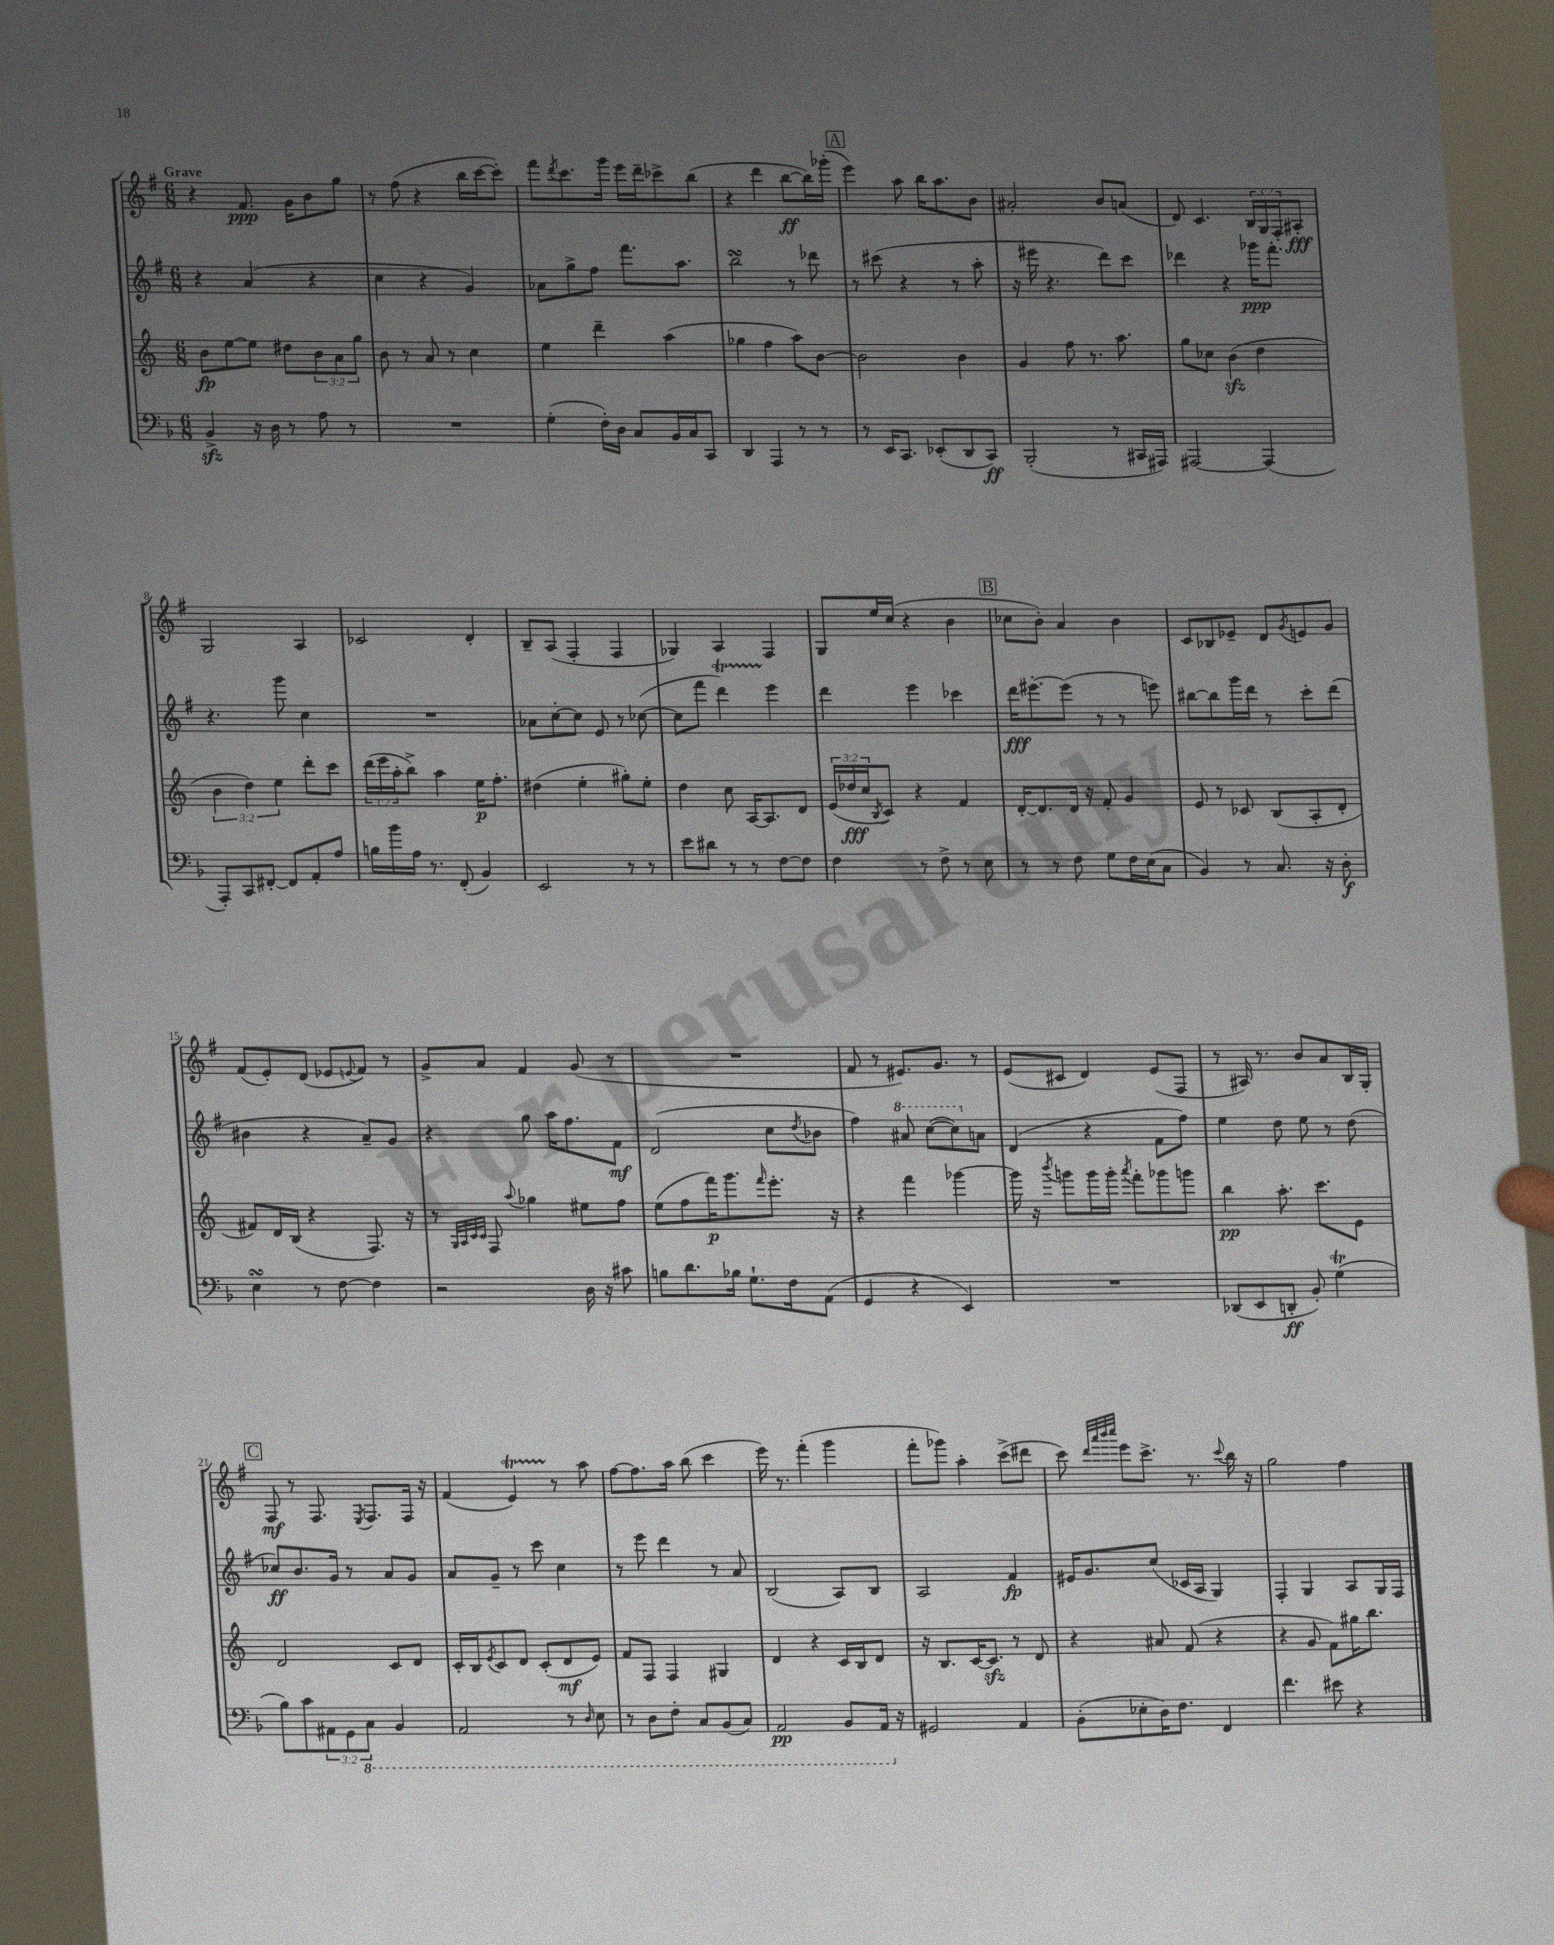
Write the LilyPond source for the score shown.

<<
\new StaffGroup <<
\new Staff = "s0" {
    \clef treble \key g \major \numericTimeSignature \time 6/8 \override Staff.TupletNumber.text = #tuplet-number::calc-fraction-text \tempo "Grave"
    r4 fis'8.\ppp g'16 b'8 g''8 |
    r8 fis''8( r4 b''16 c'''16~ c'''8-.) |
    fis'''8 \acciaccatura { d'''8 } c'''8. g'''16 e'''16 d'''16-- ces'''8-> b''8( |
    r4 d'''4 b''8~\ff b''16) ges'''16-.( |
    \mark \markup { \box "A" } e'''4) a''8 b''16 a''8. b'8 |
    ais'2-. b'8 a'8( |
    d'8) c'4. \tuplet 3/2 { b16 g16 fis16-. } ais8-.\fff |
    g2 a4 |
    ces'2 d'4-. |
    b8-- a8( fis4-. fis4 |
    ges4) a4 fis4 |
    g8 e''16 c''16( r4 b'4 |
    \mark \markup { \box "B" } ces''8 b'8-.) a'4 b'4 |
    c'8 bes8 ees'8-- d'8 \acciaccatura { g'8 } e'8 g'8 |
    fis'8( e'8-.) d'8( ees'8 \appoggiatura { e'8 } fis'8) r8 |
    g'8-> a'8 fis'4 g'8( r8 |
    R2. |
    fis'8 r8 eis'8.) g'8. r8 |
    e'8( cis'8 d'4) e'8( fis8 |
    r8 ais16) r8. b'8 a'8 b16 g16-. |
    \mark \markup { \box "C" } fis8\mf r8 fis8. \acciaccatura { e8 } fis8. fis16 r16 |
    fis'4( e'4\startTrillSpan) r8\stopTrillSpan a''8 |
    fis''8~ fis''8. a''16 b''8( c'''4 |
    e'''16) r8. fis'''4-.( g'''4 |
    fis'''8-. ges'''8) a''4-. c'''8->( dis'''8 |
    c'''8) \grace { d'''32 a'''32 b'''32 c''''32 } e'''8 c'''8.-> r8. \appoggiatura { c'''8 } b''16 r16 |
    g''2 fis''4 \bar "|." |
}
\new Staff = "s1" {
    \clef treble \key g \major \numericTimeSignature \time 6/8
    r4 a'4( r4 |
    c''4 r4 g'4) |
    aes'8 g''8-> fis''8 fis'''8. a''8. |
    b''2\turn r8 des'''8 |
    \mark \markup { \box "A" } r8 cis'''8( r4 r8 a''8-. |
    r16 eis'''16 r4. d'''8) c'''8 |
    des'''4 r4 ges'''16\ppp fis'''8.-. |
    r4. g'''8 c''4 |
    R2. |
    aes'8 c''8~-. c''8 e'8 r8 ces''8~( |
    ces''8 fis'''8 d'''4\startTrillSpan) e'''4\stopTrillSpan |
    d'''4 e'''4 ces'''4 |
    \mark \markup { \box "B" } d'''16\fff eis'''8.~-. eis'''8( r8 r8 e'''8) |
    bis''8~ bis''8 g'''16 d'''16 r8 c'''8-. d'''8( |
    bis'4 r4 a'8--) g'8 |
    r4 g''8 a''16 fis''8. fis'8\mf |
    d'2( c''8 \acciaccatura { d''8 } bes'8 |
    fis''4) \ottava #1 ais''8 c'''8~( c'''8) \ottava #0 a'!8 |
    d'4( r4 fis'8 fis''8) |
    e''4 d''8 e''8 r8 d''8( |
    \mark \markup { \box "C" } ces''8\ff) b'8. g'16 r8 a'8 g'8 |
    a'8 g'8-- r8 c'''8 c''4 |
    r8 e'''8 d'''4 r8 a'8 |
    b2( a8) b8 |
    a2 fis'4\fp |
    eis'16 g'8. c''8( ces'16 a16 g4) |
    fis4-. g4 a8 g16 fis16 \bar "|." |
}
\new Staff = "s2" {
    \clef treble \key c \major \numericTimeSignature \time 6/8 \override Staff.TupletNumber.text = #tuplet-number::calc-fraction-text
    b'8\fp e''8~ e''8 dis''8 \tuplet 3/2 { b'8 a'8 g''8 } |
    b'8 r8 a'8 r8 c''4 |
    e''4 d'''4-- a''4( |
    ges''4 f''4 a''8) b'8~ |
    \mark \markup { \box "A" } b'2 b'4 |
    g'4 f''8 r8. a''8. |
    g''8 ces''8 b'4\sfz( d''4 |
    \tuplet 3/2 { b'4 d''4) e''4 } d'''8-. c'''8 |
    \tuplet 3/2 { d'''16( e'''16 a''16-. } b''8->) a''4 e''16\p f''8.-. |
    dis''4( e''4-. gis''8-.) e''8-. |
    d''4 c''8 a16~ a8. d'8 |
    \tuplet 3/2 { e'16( des''16\fff c''16 } \acciaccatura { b8 } c'8) r4 f'4 |
    \mark \markup { \box "B" } d'16~-. d'8. d'16 r16 f'8-. g'4 |
    e'8 r8 ces'8 b8( a8-. d'8-. |
    fis'8) d'16 b16( r4 f8.) r16 |
    r8 \grace { g32 a32 c'32 c'32 } f8 \appoggiatura { a''8 } ges''4 eis''8 f''8 |
    e''8( f''8 f'''16\p) g'''8. \grace { f'''16 } e'''8.-. r16 |
    r4 f'''4 ges'''4~ |
    ges'''16 r16 \acciaccatura { b'''8 } g'''8 g'''16 g'''16-. \acciaccatura { a'''8 } f'''8-. ges'''8 g'''8 |
    b''4\pp a''8.-. c'''8. e'8 |
    \mark \markup { \box "C" } d'2 c'8 d'8 |
    c'16-. b16 \acciaccatura { e'8 } c'8 d'8 c'8-.( d'8\mf e'8) |
    f'8 f8 f4 gis4 |
    d'4 r4 c'16 b16 d'8 |
    r16 b8. c'16~ c'8.\sfz r8 d'8 |
    r4 ais'8 f'8( r4 |
    r4 g'8 f'8) gis''16 b''8. \bar "|." |
}
\new Staff = "s3" {
    \clef bass \key f \major \numericTimeSignature \time 6/8 \override Staff.TupletNumber.text = #tuplet-number::calc-fraction-text
    bes,4->\sfz r16 d16 r8 a8 r8 |
    R2. |
    g4-.( f16-.) d16 c8 bes,16 c16 c,8 |
    d,4 a,,4 r8 r8 |
    \mark \markup { \box "A" } r8 e,16 c,8. ees,8-.( d,8 c,8\ff) |
    bes,,2-.( r8 cis,16 ais,,16) |
    ais,,2~ ais,,4( |
    a,,8-.) c,8 fis,8~-. fis,8 a,8-. a8 |
    b16 bes'16 a16 r8. f,8-.( bes,4) |
    e,2 r8 r8 |
    e'8 dis'8 r8 r8 f8~ f8 |
    f4 r8 f8-> r8 e8 |
    \mark \markup { \box "B" } r8 r8 f8 g8 f16 e16( c8 |
    bes,4) r8 c8. r16 d8-.\f |
    e4\turn r8 f8~ f4 |
    r2 d16 r16 cis'8 |
    b8 d'8. bes16 g8.-! f16 a,8( |
    g,4 r4 e,4) |
    R2. |
    des,8( e,8 d,8-.\ff bes,8-.) g4\trill( |
    \mark \markup { \box "C" } bes8) c'8 \tuplet 3/2 { ais,8 g,8 \ottava #-1 c,8 } bes,,4 |
    a,,2 r8 \grace { d,16 } e,8 |
    r8 d,8 f,8-. c,8 bes,,8( c,8) |
    a,,2\pp bes,,8 a,,16 \ottava #0 r16 |
    gis,2 a,4 |
    bes,8-.( ees8-. d16) f8. f,4 |
    f'4. eis'8 r4 \bar "|." |
}
>>
>>
